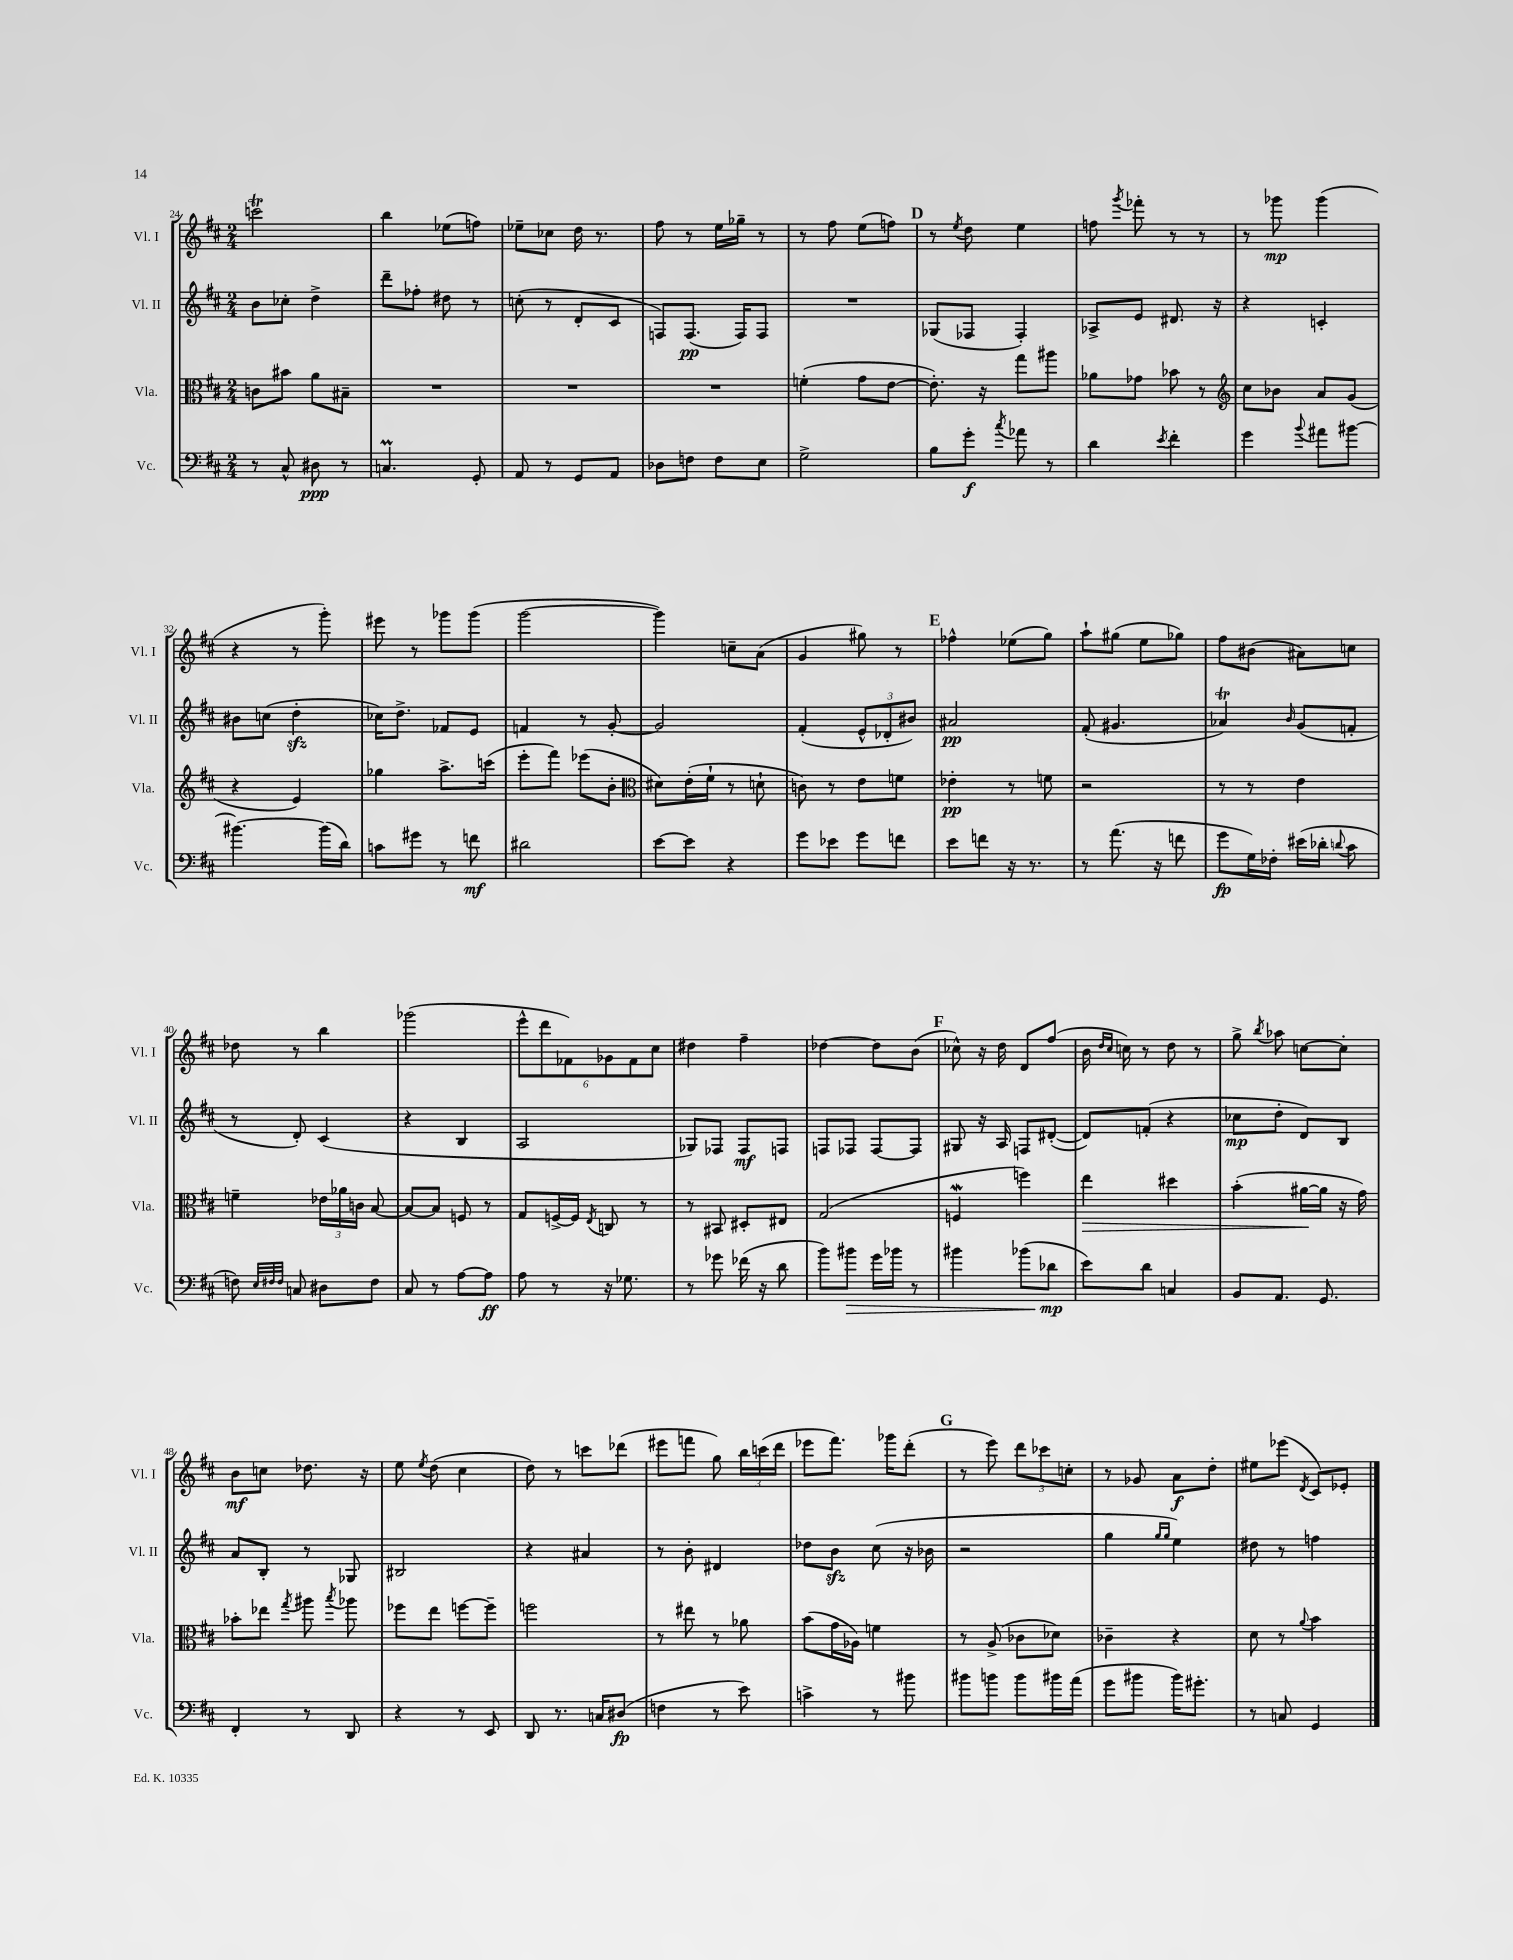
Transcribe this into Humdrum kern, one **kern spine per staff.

**kern	**kern	**kern	**kern
*staff4	*staff3	*staff2	*staff1
*clefF4	*clefC3	*clefG2	*clefG2
*k[f#c#]	*k[f#c#]	*k[f#c#]	*k[f#c#]
*M2/4	*M2/4	*M2/4	*M2/4
8r	8c\L	8b\L	2ccc\
8C#^^/	8b#\J	8cc-'\J	.
8D#\	8a\L	4dd^\	.
8r	8B#~\J	.	.
=	=	=	=
4.C/	2r	8ddd~\L	4bb\
.	.	8ff-'\J	.
.	.	8dd#\	(8ee-\L
8GG'/	.	8r	8ff\J)
=	=	=	=
8AA/	2r	(8cc'\	8ee-~\L
8r	.	8r	8cc-\J
8GG/L	.	8d'/L	16dd\
.	.	.	8.r
8AA/J	.	8c#/J	.
=	=	=	=
8D-\L	2r	8F/L)	8ff#\
8F\J	.	(8.F/J	8r
8F\L	.	.	16ee\LL
.	.	16F/LK)	16gg-~\JJ
8E\J	.	8F/J	8r
=	=	=	=
2G^\	(4f'\	2r	8r
.	.	.	8ff#\
.	8g\L	.	(8ee\L
.	[8e\J	.	8ff\J)
=	=	=	=
8B\L	8.e'\])	(8G-/L	8r
.	.	.	8qee/
8g'\J	.	8F-/J	8dd\
.	16r	.	.
8qcc#/	.	.	.
8a-\	8gg\L	4F-'/)	4ee\
8r	8aa#\J	.	.
=	=	=	=
4d\	8a-\L	8A-^/L	8ff\
.	.	.	8qggg/
.	8g-\J	8e/J	8fff-'\
8qe/	.	.	.
4f#'\	8b-\	8.d#/	8r
.	8r	.	8r
.	.	16r	.
=	=	=	=
*	*clefG2	*	*
4g\	8cc#\L	4r	8r
.	8b-\J	.	8ggg-\
8qqb/	.	.	.
8a#\L	8a/L	4c'/	(4ggg-\
[8b#\J	(8g/J	.	.
=	=	=	=
4.b#\_	4r	8b#\L	4r
.	.	(8cc\J	.
.	4e/)	4dd'\	8r
(16b#\]LL	.	.	8ggg'\)
16d\JJ)	.	.	.
=	=	=	=
8c\L	4gg-\	16cc-\LK)	8eee#\
.	.	8.dd^\J	.
8g#\J	.	.	8r
8r	8.aa^\L	8f-/L	8ggg-\L
8f\	.	8e/J	(8ggg-\J
.	(16ccc\Jk	.	.
=	=	=	=
2d#\	8eee'\L	4f/	[2ggg\
.	8fff#\J)	.	.
.	(8eee-\L	8r	.
.	8b'\J	[8g'/	.
=	=	=	=
*	*clefC3	*	*
[8e\L	8d#\L)	2g/]	4ggg\])
8e\]J	(16e'\L	.	.
.	16f#`\JJ	.	.
4r	8r	.	8cc~\L
.	8d`\	.	(8a\J
=	=	=	=
8g\L	8c\)	(4f#'/	4g/
8e-\J	8r	.	.
8g\L	8e\L	12e^^/L	8gg#\)
.	.	12d-'/	.
8f\J	8f\J	.	8r
.	.	12b#/J)	.
=	=	=	=
8e\L	4e-'\	2a#/	4ff-^^\
8f\J	.	.	.
16r	8r	.	(8ee-\L
8.r	.	.	.
.	8f\	.	8gg\J)
=	=	=	=
8r	2r	(8f#'/	8aa`\L
(8.a\	.	4.g#/	(8gg#\J
.	.	.	8ee\L
16r	.	.	.
8f\	.	.	8gg-\J)
=	=	=	=
8g\L	8r	4a-/)	8ff#\L
16G\L)	8r	.	(8b#\J
16F-'\JJ	.	.	.
.	.	16qqb/	.
(16e#\LL	4e\	(8g/L	8a#\L)
16d-'\JJ	.	.	.
8qqd/	.	.	.
8c#\	.	8f'/J	8cc\J
=	=	=	=
8F\)	4f~\	8r	8dd-\
32qqE/LLL	.	.	.
32qqF#/	.	.	.
32qqF#/JJJ	.	.	.
8C/	.	8d'/)	8r
8D#\L	24e-\LL	(4c#/	4bb\
.	24a-\	.	.
.	24c\JJ	.	.
8F#\J	[8B/	.	.
=	=	=	=
8C#/	8B/_L	4r	(2ggg-\
8r	8B/]J	.	.
[8A\L	8F/	4B/	.
8A\]J	8r	.	.
=	=	=	=
8A\	8G/L	2A/	12eee^^\L
.	.	.	12ddd\
8r	[16F^/L	.	.
.	.	.	12f-\)
.	16F/]JJ	.	.
.	8qE/	.	.
16r	8C/	.	12g-\
8.G-\	.	.	.
.	.	.	12f-\
.	8r	.	.
.	.	.	12cc#\J
=	=	=	=
8r	8r	8G-/L)	4dd#\
8g-\	8BB#/	8F-/J	.
(16f-\	8D#'/L	8F-/L	4ff#~\
16r	.	.	.
8d\	8E#/J	8F/J	.
=	=	=	=
8b\L)	(2G/	8F/L	[4dd-\
8b#\J	.	8F-/J	.
16g\LL	.	[8F-/L	8dd-\]L
16b-\JJ	.	.	.
8r	.	8F-/]J	(8b\J
=	=	=	=
4b#\	4F/	8G#/	8cc-^^\)
.	.	16r	16r
.	.	16A/	16dd\
(8b-\L	4ff\)	8F/L	8d/L
8d-\J	.	([8d#'/J	(8ff#/J
=	=	=	=
8e\L)	4ee\	8d#/]L)	16b\
.	.	.	16qqdd/LL
.	.	.	16qqcc#/JJ
.	.	.	16cc\)
8d\J	.	(8f'/J	8r
4C/	4dd#\	4r	8dd\
.	.	.	8r
=	=	=	=
8BB/L	(4b'\	8cc-\L	8gg^\
.	.	.	8qbb/
8.AA/J	.	8dd'\J	8aa-\
.	[16a#\LL	8d/L)	[8cc\L
8.GG/	16a#\]JJ	.	.
.	16r	8B/J	8cc'\]J
.	16g\)	.	.
=	=	=	=
4FF#'/	8b-'\L	8a/L	8b\L
.	8ee-\J	8B'/J	8cc\J
.	8qgg/	.	.
8r	8aa#\	8r	8.dd-\
.	8qbb/	.	.
8DD/	8aa-\	8G-/	.
.	.	.	16r
=	=	=	=
4r	8ff-\L	2B#/	8ee\
.	.	.	8qee/
.	8ee\J	.	(8dd\
8r	[8ff\L	.	4cc#\
8EE/	8ff~\]J	.	.
=	=	=	=
8DD/	2ff\	4r	8dd\)
8.r	.	.	8r
.	.	4a#/	8ccc\L
16C/LK	.	.	.
(8D#/J	.	.	(8ddd-\J
=	=	=	=
4F\	8r	8r	8eee#\L
.	8ee#\	8b'\	8fff\J
8r	8r	4d#/	8gg\)
8e\)	8a-\	.	24bb\LL
.	.	.	(24ccc\
.	.	.	24ddd\JJ
=	=	=	=
4c^\	(8b\L	8dd-\L	8eee-\L
.	16g\L	8b\J	8.fff#\J)
.	16A-\JJ)	.	.
8r	4f\	(8cc#\	.
.	.	.	16ggg-\LK
8b#\	.	16r	(8ddd'\J
.	.	16b-\	.
=	=	=	=
8b#\L	8r	2r	8r
8b\J	(8A^/	.	8eee\)
8b\L	8c-\L	.	12ddd\L
.	.	.	12ccc-\
16b#\L	8d-\J)	.	.
.	.	.	12cc'\J
(16a\JJ	.	.	.
=	=	=	=
8g\L	4c-~\	4gg\	8r
8b#\J	.	.	8g-/
.	.	16qqgg/LL	.
.	.	16qqgg/JJ	.
16b#\LK)	4r	4ee\)	8a\L
8.g#'\J	.	.	.
.	.	.	8dd'\J
=	=	=	=
8r	8d\	8dd#\	8ee#\L
8C/	8r	8r	(8eee-\J
.	8qqa/	.	8qd/
4GG/	4b\	4ff\	8c#/L)
.	.	.	8e-'/J
==	==	==	==
*-	*-	*-	*-
